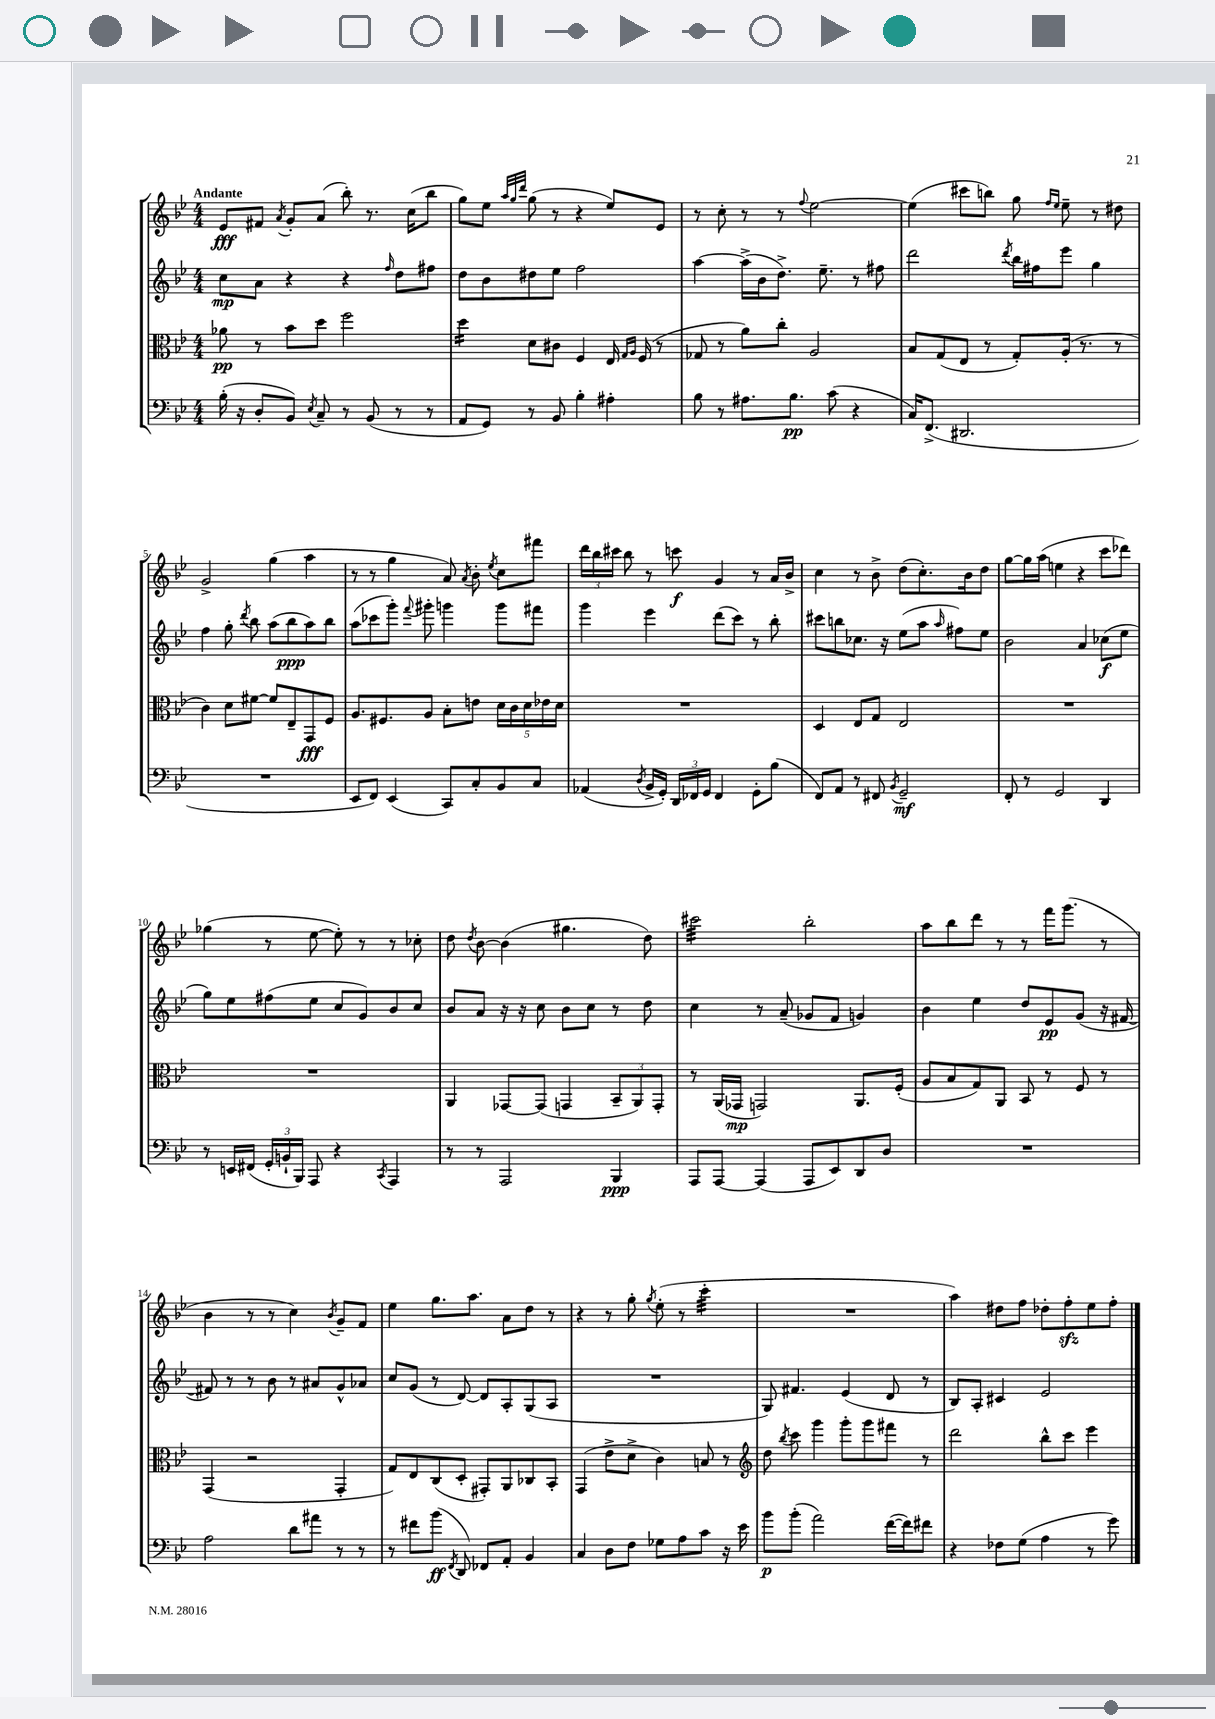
<<
\new StaffGroup <<
\new Staff = "s0" {
    \clef treble \key bes \major \numericTimeSignature \time 4/4 \tempo "Andante"
    \autoBeamOff ees'8[\fff fis'8] \acciaccatura { a'8 } g'8[-. a'8]( bes''8-.) r8. c''16[( bes''8] |
    g''8[) ees''8] \grace { a''32[ g''32 d'''32] } g''8( r8 r4 ees''8[) ees'8] |
    r8 c''8-. r8 r8 \appoggiatura { f''8 } ees''2~ |
    ees''4( cis'''8[ b''8]) g''8 \grace { f''16[ ees''16] } ees''8-- r8 dis''8 |
    g'2-> g''4( a''4 |
    r8 r8 g''4 a'8) \acciaccatura { a'8 } bes'8-. \acciaccatura { ees''8 } c''8[ fis'''8] |
    \tuplet 3/2 { d'''16[ bes''16 cis'''16] } bes''8 r8 c'''8\f g'4 r8 a'16[ bes'16]-> |
    c''4 r8 bes'8-> d''8[( c''8.-.) bes'16 d''8] |
    g''8[~ g''16 a''16]( e''4 r4 c'''8[ des'''8]) |
    ges''4( r8 ees''8~ ees''8-.) r8 r8 ces''8-. |
    d''8 \acciaccatura { d''8 } bes'8~ bes'4( gis''4. d''8) |
    cis'''2:32 bes''2-. |
    a''8[ bes''8 d'''8] r8 r8 f'''16[ g'''8.]( r8 |
    bes'4 r8 r8 c''4) \acciaccatura { bes'8 } g'8[-- f'8] |
    ees''4 g''8.[ a''8.] a'8[ d''8] r8 |
    r4 r8 g''8-. \acciaccatura { g''8 } ees''8-.( r8 c'''4:32-. |
    R1 |
    a''4) dis''8[ f''8] des''8[-. f''8-.\sfz ees''8 f''8]-. \bar "|." |
}
\new Staff = "s1" {
    \clef treble \key bes \major \numericTimeSignature \time 4/4
    \autoBeamOff c''8[\mp a'8] r4 r4 \grace { f''16 } d''8[ fis''8] |
    d''8[ bes'8 dis''8 ees''8] f''2 |
    a''4~ a''16[->( bes'16 d''8.]->) ees''8.-- r8 fis''8 |
    d'''2 \acciaccatura { d'''8 } bes''16[ fis''16 ees'''8] g''4 |
    f''4 g''8-. \acciaccatura { d'''8 } bes''8 a''8[( bes''8\ppp a''8) bes''8] |
    a''8[( ces'''8 g'''8]-.) \appoggiatura { f'''8 } gis'''8-. g'''4 g'''8[ fis'''8] |
    g'''4 ees'''4 d'''8[( c'''8]) r8 bes''8-. |
    cis'''8[ b''8 ces''8.] r16 ees''8[( a''8] \grace { a''16 } fis''8[) ees''8] |
    bes'2 a'4 ces''8[\f( ees''8] |
    g''8[) ees''8 fis''8( ees''8] c''8[ g'8) bes'8 c''8] |
    bes'8[ a'8] r16 r16 c''8 bes'8[ c''8] r8 d''8 |
    c''4 r8 a'8--( ges'8[ f'8] g'4) |
    bes'4 ees''4 d''8[ ees'8\pp g'8]( r16 fis'16~ |
    fis'8) r8 r8 bes'8 r8 ais'8[ g'8-^ aes'8] |
    c''8[ g'8]( r8 d'8~) d'8[ a8-. g8( a8] |
    R1 |
    g8) fis'4. ees'4( d'8 r8 |
    bes8[) a8]-. cis'4 ees'2 \bar "|." |
}
\new Staff = "s2" {
    \clef alto \key bes \major \numericTimeSignature \time 4/4
    \autoBeamOff aes'8\pp r8 bes'8[ d''8] f''2 |
    d''4:16 d'8[ cis'8] f4 ees16 \grace { g16[ a16] } f16( r8 |
    ges8 r8 a'8[) c''8]-. a2 |
    bes8[ g8( ees8] r8 g8[-.) a16]-.( r8. r8 |
    c'4) d'8[ fis'8]~ fis'8[ ees8-- g,8\fff f8] |
    a8.[ fis8. a8] bes8[-. e'8] \tuplet 5/4 { d'16[ c'16 d'16 ees'16 d'16] } |
    R1 |
    d4 ees8[ g8] ees2 |
    R1 |
    R1 |
    a,4 ges,8[~ ges,8]( g,4 \tuplet 3/2 { bes,8[-- a,8) g,8]-. } |
    r8 a,16[( ges,16]\mp g,2) a,8.[ f16]-.( |
    a8[ bes8 g8) a,8] bes,8 r8 f8 r8 |
    g,4( r2 g,4-. |
    g8[) ees8 c8( d8]-. gis,8[-.) a,8 ces8 bes,8]-. |
    g,4( ees'8[-> d'8]-> c'4) b8 r8 |
    \clef treble d''8 \acciaccatura { bes''8 } c'''8 g'''4 g'''8[-. g'''8 fis'''8] r8 |
    d'''2 bes''8[-^ c'''8] ees'''4 \bar "|." |
}
\new Staff = "s3" {
    \clef bass \key bes \major \numericTimeSignature \time 4/4
    \autoBeamOff bes16-.( r16 d8[-. bes,8]) \acciaccatura { ees8 } c8-- r8 bes,8( r8 r8 |
    a,8[ g,8]) r8 bes,8 bes4-. ais4-. |
    bes8 r8 ais8.[ bes8.]\pp c'8( r4 |
    c16[) f,8.]->( dis,2. |
    R1 |
    ees,8[ f,8]) ees,4( c,8[) c8-. bes,8 c8] |
    aes,4( \acciaccatura { d8 } bes,16[-> g,16]-.) \tuplet 3/2 { d,16[ fes,16 g,16] } fes,4 g,8[-. bes8]( |
    f,8[) a,8] r8 fis,8 \acciaccatura { bes,8 } g,2--\mf |
    f,8-. r8 g,2 d,4 |
    r8 e,16[ fis,16]( \tuplet 3/2 { g,16[-. b,16-! bes,,16]) } a,,8 r4 \acciaccatura { c,8 } a,,4 |
    r8 r8 a,,2 bes,,4\ppp |
    a,,8[ a,,8]~ a,,4( a,,8[ ees,8) d,8 d8] |
    R1 |
    a2 d'8[ ais'8] r8 r8 |
    r8 fis'8[ bes'8]\ff( \acciaccatura { f,8 } d,8) fes,8[ a,8]-. bes,4 |
    c4 d8[ f8] ges8[ a8 c'8] r16 ees'16 |
    bes'8[\p bes'8]-.( a'2) f'16[~( f'16) fis'8] |
    r4 fes8[ g8]( a4 r8 g'8) \bar "|." |
}
>>
>>
